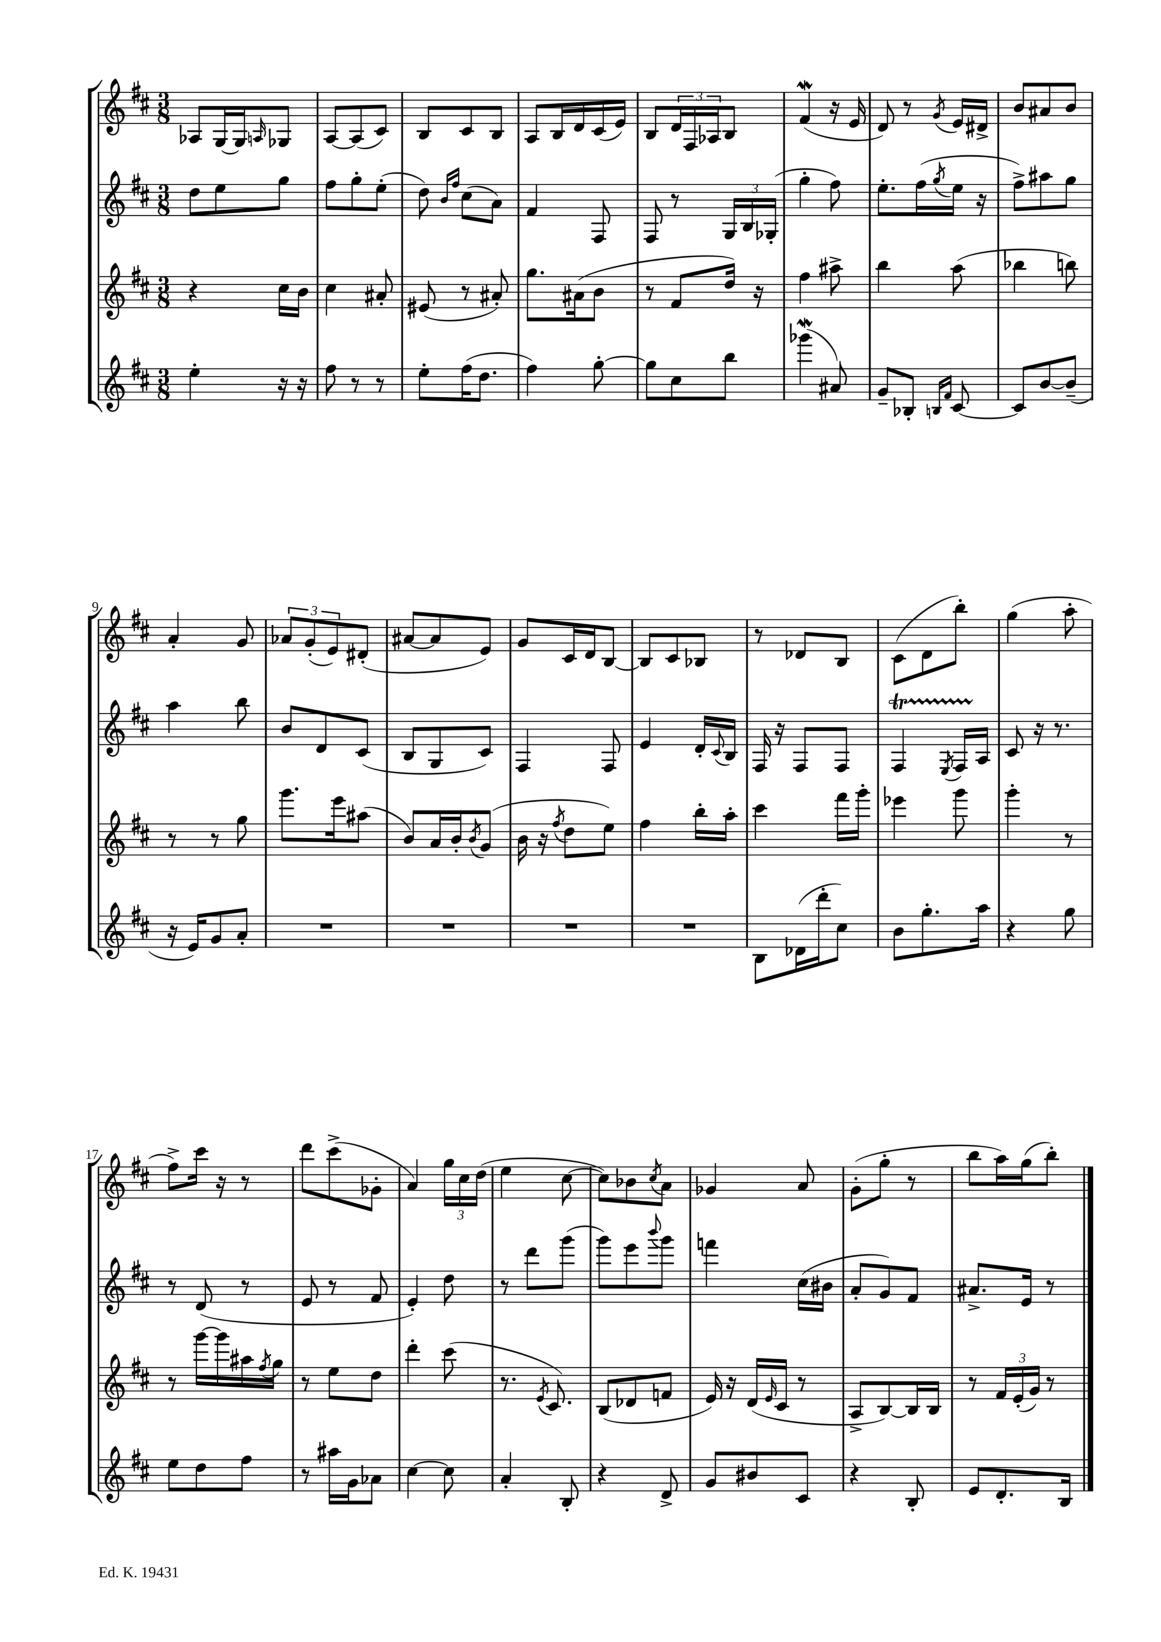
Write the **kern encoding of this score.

**kern	**kern	**kern	**kern
*staff4	*staff3	*staff2	*staff1
*clefG2	*clefG2	*clefG2	*clefG2
*k[f#c#]	*k[f#c#]	*k[f#c#]	*k[f#c#]
*M3/8	*M3/8	*M3/8	*M3/8
4ee'\	4r	8dd\L	8A-/L
.	.	8ee\	[16G/L
.	.	.	16G/]J
.	.	.	16qqA/
16r	16cc#\LL	8gg\J	8G-/J
16r	16b\JJ	.	.
=	=	=	=
8ff#\	4cc#\	8ff#\L	[8A/L
8r	.	8gg'\	(8A/]
8r	8a#'/	(8ee'\J	8c#/J)
=	=	=	=
8ee'\L	(8e#/	8dd\)	8B/L
.	.	16qqb/LL	.
.	.	16qqff#/JJ	.
(16ff#\K	8r	(8cc#\L	8c#/
8.dd\J	.	.	.
.	8a#'/)	8a\J)	8B/J
=	=	=	=
4ff#\)	8.gg\L	4f#/	8A/L
.	.	.	16B/L
.	(16a#\k	.	16d/
[8gg'\	8b\J	8F#/	(16c#/
.	.	.	16e/JJ)
=	=	=	=
8gg\]L	8r	8F#/	8B/L
8cc#\	8f#/L	8r	24d/L
.	.	.	24F#/
.	.	.	24A-/J
8bb\J	16dd/Jk)	24G/LL	8B/J
.	.	24B/	.
.	16r	.	.
.	.	(24G-'/JJ	.
=	=	=	=
(4ggg-\	4ff#\	4gg'\	(4f#/
8a#/)	8aa#^\	8ff#\)	16r
.	.	.	16e/
=	=	=	=
8g~/L	4bb\	8.ee'\L	8d/)
8B-'/J	.	.	8r
.	.	(16ff#\L	.
16qqB/LL	.	.	.
16qqf#/JJ	.	8qgg/	8qg/
[8c#/	(8aa\	16ee\JJ	16e/LL
.	.	16r	16d#^/JJ
=	=	=	=
8c#/]L	4bb-\	8ff#^\L)	8b/L
[8b/	.	8aa#\	8a#/
(8b~/]J	8bb\)	8gg\J	8b/J
=	=	=	=
16r	8r	4aa\	4a'/
16e/LK)	.	.	.
8g/	8r	.	.
8a'/J	8gg\	8bb\	8g/
=	=	=	=
4.r	8.ggg\L	8b/L	12a-/L
.	.	.	(12g'/
.	.	8d/	.
.	.	.	12e/)
.	16eee\k	.	.
.	(8aa#\J	(8c#/J	(8d#'/J
=	=	=	=
4.r	8b/L)	8B/L	[8a#/L
.	16a/L	8G/	8a#/]
.	16b'/J	.	.
.	8qb/	.	.
.	(8g/J	8c#/J)	8e/J)
=	=	=	=
4.r	16b\	4F#/	8g/L
.	16r	.	.
.	8qff#/	.	.
.	8dd\L	.	16c#/L
.	.	.	16d/J
.	8ee\J)	8F#/	[8B/J
=	=	=	=
4.r	4ff#\	4e/	8B/]L
.	.	.	8c#/
.	16bb'\LL	16d'/LL	8B-/J
.	.	8qqc#/	.
.	16aa'\JJ	16B/JJ	.
=	=	=	=
8B\L	4ccc#\	16F#/	8r
.	.	16r	.
(16d-\L	.	8F#/L	8d-/L
16ddd'\J	.	.	.
8cc#\J)	16fff#\LL	8F#/J	8B/J
.	16ggg'\JJ	.	.
=	=	=	=
8b\L	4eee-\	4F#/	(8c#\L
8.gg'\	.	.	8d\
.	.	8qE/	.
.	8ggg\	16F#/LL	8bb'\J)
16aa\Jk	.	16A/JJ	.
=	=	=	=
4r	4ggg'\	8c#/	(4gg\
.	.	16r	.
.	.	8.r	.
8gg\	8r	.	8aa'\
=	=	=	=
8ee\L	8r	8r	8ff#^\L)
8dd\	[16ggg\LL	(8d/	16ccc#\Jk
.	16ggg\]	.	16r
8ff#\J	16aa#\	8r	8r
.	8qff#/	.	.
.	16gg\JJ	.	.
=	=	=	=
8r	8r	8e/	8ddd\L
16aa#\LL	8ee\L	8r	(8ccc#^\
16g\J	.	.	.
8a-\J	8dd\J	8f#/	8g-'\J
=	=	=	=
[4cc#\	4ddd'\	4e'/)	4a/)
8cc#\]	(8ccc#\	8dd\	24gg\LL
.	.	.	24cc#\
.	.	.	(24dd\JJ
=	=	=	=
4a'/	8.r	8r	4ee\
.	.	8ddd\L	.
.	8qe/	.	.
.	8.c#/)	.	.
8B'/	.	(8ggg\J	[8cc#\
=	=	=	=
4r	(8B/L	8ggg\L)	8cc#\]L)
.	8d-/	8eee\	8b-\
.	.	8qqbbb/	8qcc#/
8d^/	8f/J	8ggg\J	8a\J
=	=	=	=
8g/L	16e/)	4fff\	4g-/
.	16r	.	.
8b#/	(16d/LL	.	.
.	16qqe/	.	.
.	16c#/JJ	.	.
8c#/J	8r	(16cc#\LL	8a/
.	.	16b#\JJ	.
=	=	=	=
4r	8A^/L	8a'/L	(8g'\L
.	[8B/)	8g/)	8gg'\J
8B'/	16B/]L	8f#/J	8r
.	16B/JJ	.	.
=	=	=	=
8e/L	8r	8.a#^/L	8bb\L
8.d'/	24f#/LL	.	16aa\L)
.	(24e'/	.	.
.	.	16e/Jk	(16gg\J
.	24g/JJ)	.	.
.	8r	8r	8bb'\J)
16B/Jk	.	.	.
==	==	==	==
*-	*-	*-	*-
